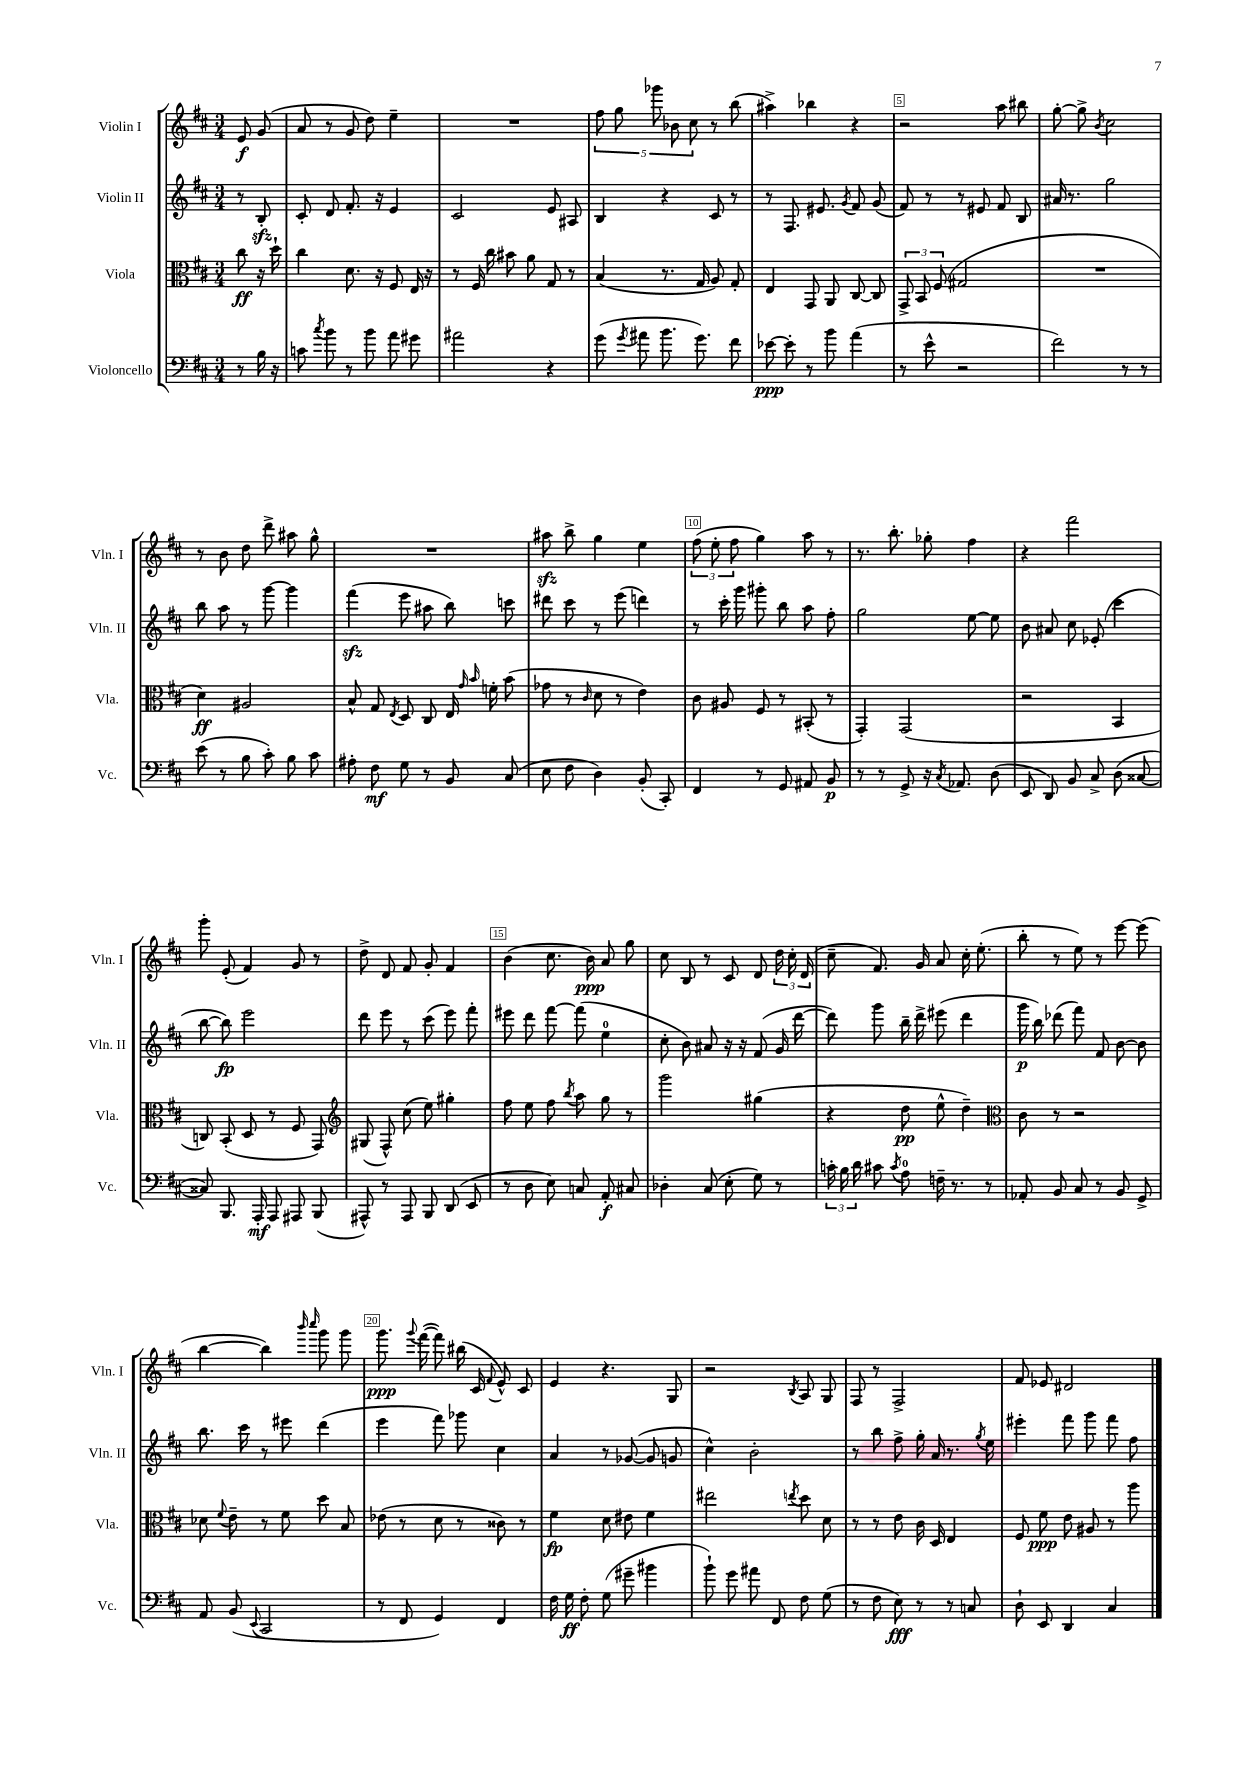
<<
\new StaffGroup <<
\new Staff = "s0" \with { instrumentName = "Violin I" shortInstrumentName = "Vln. I" } {
    \clef treble \key d \major \numericTimeSignature \time 3/4 \partial 4
    \autoBeamOff e'8\f g'8( |
    a'8 r8 g'8 d''8) e''4-- |
    R2. |
    \tuplet 5/4 { fis''8 g''8 ges'''8 bes'8 cis''8 } r8 b''8( |
    ais''4->) bes''4 r4 |
    r2 a''8 bis''8 |
    g''8~-. g''8-> \acciaccatura { b'8 } cis''2 |
    r8 b'8 d''8 d'''8-> ais''8 g''8-^ |
    R2. |
    ais''8\sfz b''8-> g''4 e''4 |
    \tuplet 3/2 { fis''8( e''8-. fis''8 } g''4) a''8 r8 |
    r8. b''8.-. ges''8-. fis''4 |
    r4 fis'''2 |
    g'''8-. e'8-.( fis'4) g'8 r8 |
    d''8-> d'8 fis'8 g'8-. fis'4 |
    b'4( cis''8. b'16\ppp) a'8 g''8 |
    cis''8 b8 r8 cis'8 d'8 \tuplet 3/2 { d''16 cis''16-. d'16( } |
    cis''8-- fis'8.) g'16 a'8 cis''16-. e''8.-.( |
    b''8-. r8 e''8) r8 e'''8~ e'''8( |
    b''4~ b''4) \grace { b'''16 cis''''16 } g'''8 g'''8 |
    g'''8.\ppp \appoggiatura { g'''8 } fis'''16~( fis'''8) bis''16( cis'16 \appoggiatura { fis'8 } e'8-^) cis'8 |
    e'4 r4. g8 |
    r2 \acciaccatura { b8 } a8 g8 |
    fis8 r8 fis2-> |
    fis'8 ees'8 dis'2 \bar "|." |
}
\new Staff = "s1" \with { instrumentName = "Violin II" shortInstrumentName = "Vln. II" } {
    \clef treble \key d \major \numericTimeSignature \time 3/4 \partial 4
    \autoBeamOff r8 b8-.\sfz |
    cis'8-. d'8 fis'8.-. r16 e'4 |
    cis'2 e'8 ais8 |
    b4 r4 cis'8 r8 |
    r8 fis8. eis'8. \acciaccatura { g'8 } fis'8 g'8( |
    fis'8) r8 r8 eis'8 fis'8 b8 |
    ais'16 r8. g''2 |
    b''8 a''8 r8 g'''8~ g'''4 |
    fis'''4\sfz( e'''8 ais''8 b''8) c'''8 |
    dis'''8 cis'''8 r8 e'''8( d'''4) |
    r8 cis'''16-. g'''16 gis'''8-. b''8 a''8 fis''8-. |
    g''2 e''8~ e''8 |
    b'8 ais'8 cis''8 ees'8-.( cis'''4 |
    b''8~ b''8\fp) e'''2 |
    d'''8 e'''8 r8 cis'''8( e'''8) fis'''8-. |
    eis'''8 d'''8 fis'''8~ fis'''8( e''4-0 |
    cis''8-. b'8) ais'8 r16 r16 fis'8( g'16 d'''16~ |
    d'''8) g'''8 b''16-- d'''16-> eis'''8( d'''4 |
    g'''16\p b''16) des'''8( fis'''8) fis'8 b'8~ b'8 |
    b''8. cis'''16 r8 eis'''8 d'''4( |
    e'''4 fis'''8) ges'''8 cis''4 |
    a'4 r8 ges'8~( ges'8 g'8 |
    cis''4-^) b'2-. |
    r8 b''8 fis''8-> g''16-. a'16 r8. \acciaccatura { g''8 } e''16 |
    eis'''4-. fis'''8 g'''8 fis'''8 fis''8 \bar "|." |
}
\new Staff = "s2" \with { instrumentName = "Viola" shortInstrumentName = "Vla." } {
    \clef alto \key d \major \numericTimeSignature \time 3/4 \partial 4
    \autoBeamOff cis''8\ff r16 d''16-! |
    cis''4 d'8. r16 fis8 e16 r16 |
    r8 fis16 cis''16 bis'8 a'8 g8 r8 |
    b4( r8. g16 a8) g8-. |
    e4 g,8 a,8 cis8~ cis8 |
    \tuplet 3/2 { g,8-> b,8 fis8( } gis2 |
    R2. |
    d'4\ff) ais2 |
    b8-^ g8 \acciaccatura { e8 } d8 cis8 e16 \grace { g'16 b'16 } f'16-. b'8( |
    ges'8 r8 \grace { cis'16 } d'8 r8 e'4) |
    cis'8 ais8 fis8 r8 bis,8-.( r8 |
    g,4-.) g,2( |
    r2 b,4 |
    c8) b,8-.( d8 r8 fis8 g,8) |
    \clef treble gis8( fis8-^) cis''8( e''8) gis''4-. |
    fis''8 e''8 fis''8 \acciaccatura { b''8 } a''8 g''8 r8 |
    g'''2 gis''4( |
    r4 d''8\pp e''8-^ d''4--) |
    \clef alto cis'8 r8 r2 |
    des'8 \appoggiatura { fis'8 } e'8-- r8 fis'8 d''8 b8 |
    ees'8( r8 d'8 r8 cisis'8) r8 |
    fis'4\fp d'8 eis'8 fis'4 |
    eis''2 \acciaccatura { e''8 } d''8 d'8 |
    r8 r8 e'8 cis'16 d16 e4 |
    fis8 fis'8\ppp e'8 ais8 r8 a''8 \bar "|." |
}
\new Staff = "s3" \with { instrumentName = "Violoncello" shortInstrumentName = "Vc." } {
    \clef bass \key d \major \numericTimeSignature \time 3/4 \partial 4
    \autoBeamOff r8 b16 r16 |
    c'8 \acciaccatura { cis''8 } b'8 r8 b'8 a'8 gis'8 |
    ais'2 r4 |
    g'8( \acciaccatura { g'8 } ais'8 b'8. g'8.) fis'8 |
    ees'8~\ppp ees'8-. r8 b'8 a'4( |
    r8 e'8-^ r2 |
    fis'2) r8 r8 |
    e'8( r8 b8 cis'8-.) b8 cis'8 |
    ais8-. fis8\mf g8 r8 b,8 cis8( |
    e8 fis8 d4) b,8-.( cis,8-.) |
    fis,4 r8 g,8 ais,8 b,8\p |
    r8 r8 g,8-> r16 \acciaccatura { cis8 } aes,8. d8( |
    e,8 d,8) b,8 cis8-> d8( cisis8~ |
    cisis8) b,,8. a,,16-.\mf a,,8 ais,,8 b,,8( |
    ais,,8-^) r8 ais,,8 b,,8 d,8( e,8 |
    r8 d8 e8) c8 a,8-.\f cis8 |
    des4-. cis8( e8-. g8) r8 |
    \tuplet 3/2 { c'16-. b16 d'16 } cis'8 \acciaccatura { cis'8 } a8-0 f16-- r8. r8 |
    aes,8-. b,8 cis8 r8 b,8 g,8-> |
    a,8 b,8( \appoggiatura { e,8 } cis,2 |
    r8 fis,8 g,4) fis,4 |
    fis16 g16\ff fis8-. g8( gis'8-- bis'4 |
    b'8-!) g'8 ais'8 fis,8 fis8 g8( |
    r8 fis8 e8\fff) r8 r8 c8 |
    d8-! e,8 d,4 cis4 \bar "|." |
}
>>
>>
\layout { \context { \Score \override BarNumber.break-visibility = ##(#f #t #t) barNumberVisibility = #(every-nth-bar-number-visible 5) \override BarNumber.stencil = #(make-stencil-boxer 0.1 0.3 ly:text-interface::print) } }
